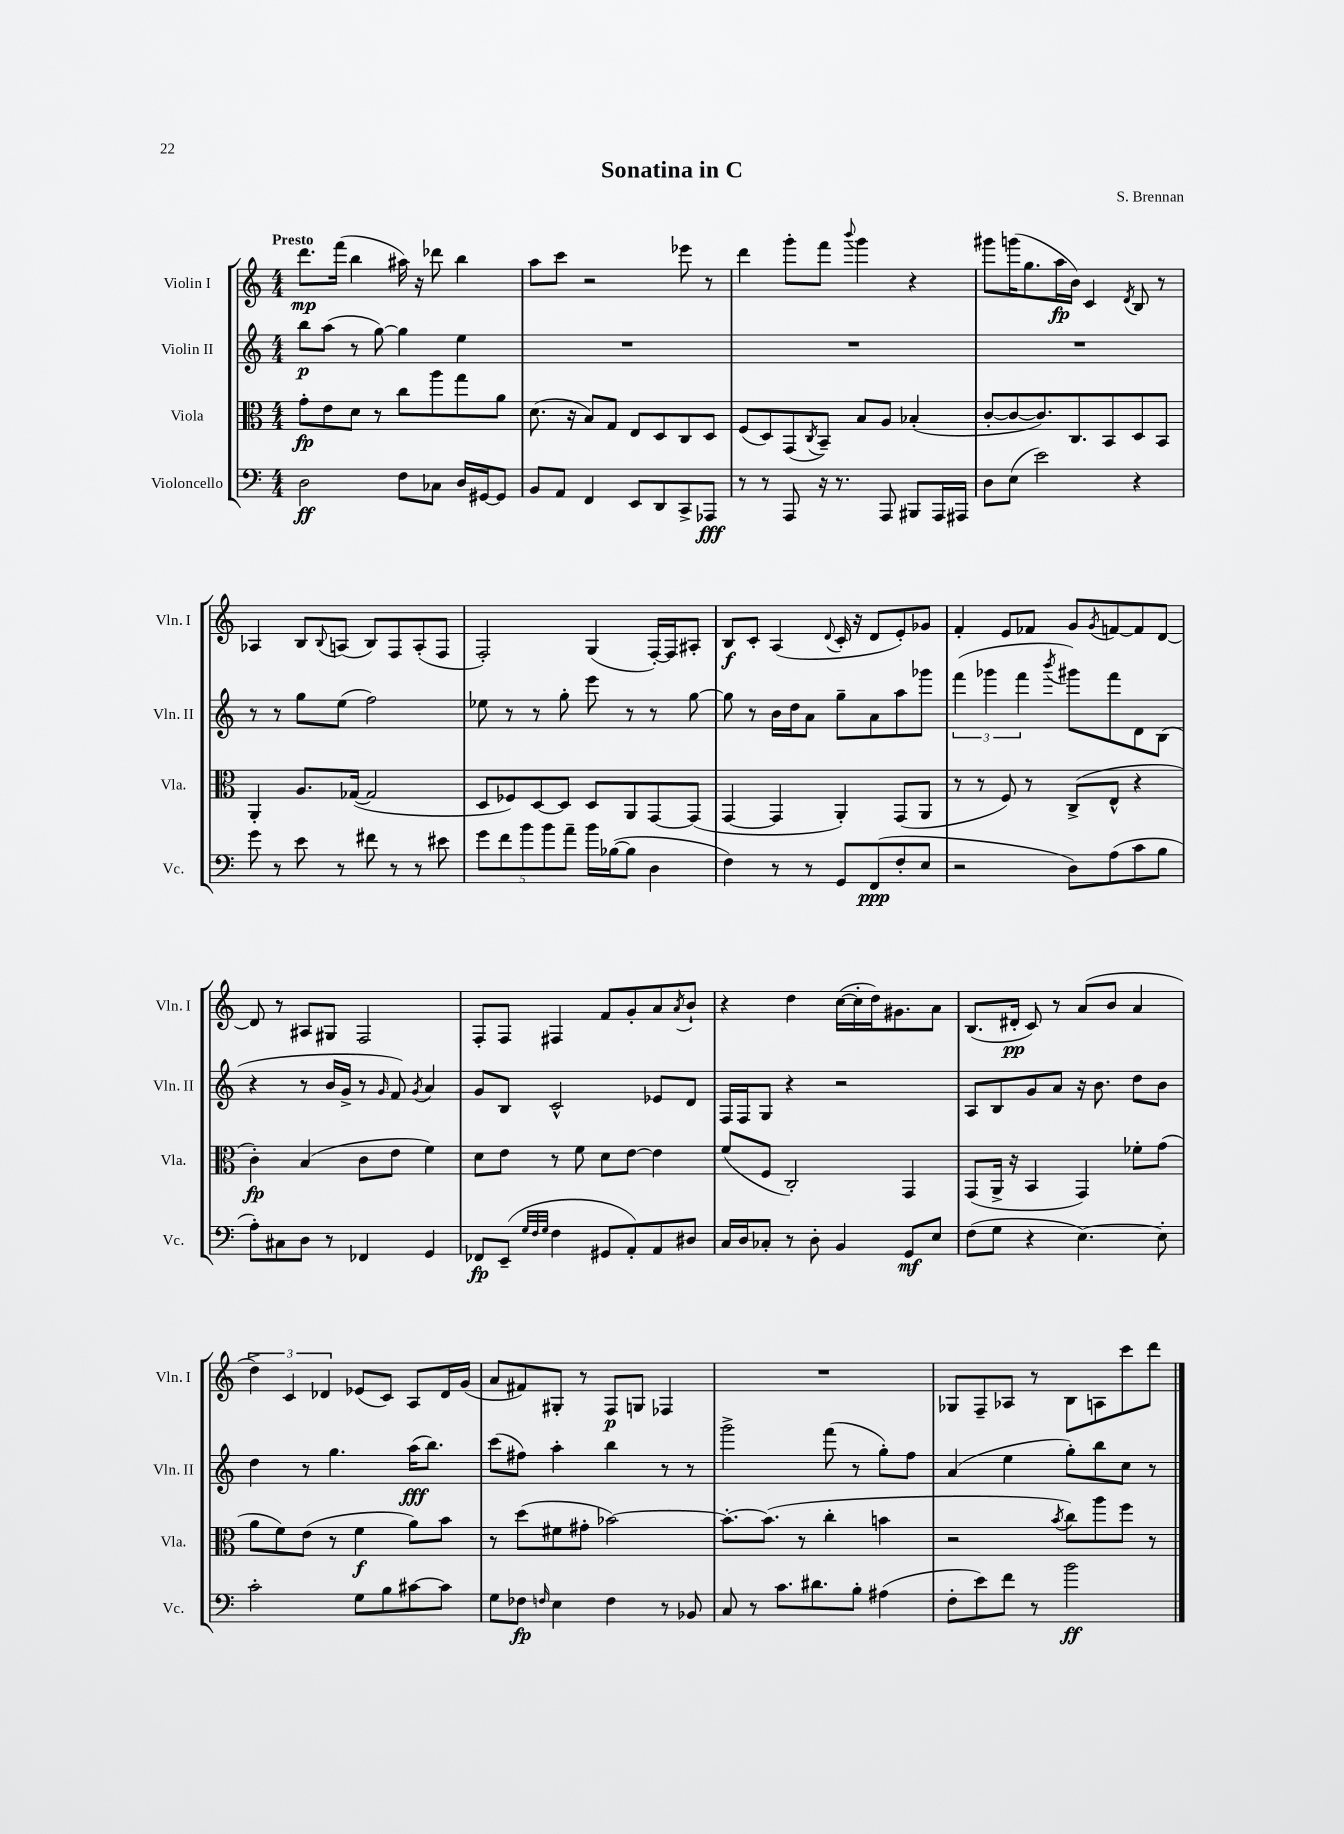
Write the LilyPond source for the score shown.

\header { title = "Sonatina in C" composer = "S. Brennan" }
<<
\new StaffGroup <<
\new Staff = "s0" \with { instrumentName = "Violin I" shortInstrumentName = "Vln. I" } {
    \clef treble \key c \major \numericTimeSignature \time 4/4 \tempo "Presto"
    d'''8.\mp f'''16( b''4 ais''16) r16 des'''8 b''4 |
    a''8 c'''8 r2 ees'''8 r8 |
    d'''4 g'''8-. f'''8 \appoggiatura { b'''8 } g'''4 r4 |
    gis'''8 g'''16( g''8. a''16\fp b'16) c'4 \acciaccatura { d'8 } b8 r8 |
    aes4 b8 \appoggiatura { b8 } a8( b8) f8 a8-.( f8 |
    f2-.) g4( f16~-.) f16 ais8-. |
    b8\f c'8-. a4( \appoggiatura { d'8 } c'16-. r16 d'8 e'8-.) ges'8 |
    f'4-. e'8 fes'8 g'8 \acciaccatura { g'8 } f'8~ f'8 d'8~ |
    d'8 r8 ais8 gis8 f2 |
    f8-. f8 fis4 f'8 g'8-. a'8 \acciaccatura { a'8 } b'8-! |
    r4 d''4 c''16~( c''16-. d''16) gis'8. a'8 |
    b8.( dis'16-.\pp c'8) r8 a'8( b'8 a'4 |
    \tuplet 3/2 { d''4->) c'4 des'4 } ees'8( c'8) a8 des'16 g'16( |
    a'8 fis'8) gis8-. r8 f8\p g8 fes4 |
    R1 |
    ges8 f8-- aes8 r8 b8 a8 c'''8 d'''8 \bar "|." |
}
\new Staff = "s1" \with { instrumentName = "Violin II" shortInstrumentName = "Vln. II" } {
    \clef treble \key c \major \numericTimeSignature \time 4/4
    b''8\p a''8( r8 g''8~) g''4 e''4 |
    R1 |
    R1 |
    R1 |
    r8 r8 g''8 e''8( f''2) |
    ees''8 r8 r8 g''8-. e'''8 r8 r8 g''8~ |
    g''8 r8 b'16 d''16 a'8 g''8-- a'8 a''8 ges'''8 |
    \tuplet 3/2 { f'''4( ges'''4 f'''4 } \acciaccatura { b'''8 } gis'''8) f'''8 d'8 b8( |
    r4 r8 b'16 g'16-> r8 \grace { g'16 } f'8) \acciaccatura { g'8 } a'4 |
    g'8 b8 c'2-^ ees'8 d'8 |
    f16 f16 g8 r4 r2 |
    a8 b8 g'8 a'8 r16 b'8. d''8 b'8 |
    d''4 r8 g''4. a''16\fff( b''8.) |
    c'''8( fis''8) a''4-. b''4 r8 r8 |
    g'''2-> f'''8( r8 g''8-.) f''8 |
    a'4( e''4 g''8-.) b''8 c''8 r8 \bar "|." |
}
\new Staff = "s2" \with { instrumentName = "Viola" shortInstrumentName = "Vla." } {
    \clef alto \key c \major \numericTimeSignature \time 4/4
    g'8-.\fp e'8 d'8 r8 c''8 a''8 g''8 a'8 |
    d'8.( r16 b8) g8 e8 d8 c8 d8 |
    f8( d8) g,8( \acciaccatura { c8 } b,8--) b8 a8 bes4-.( |
    c'8~-. c'8~ c'8.) c8. b,8 d8 b,8 |
    a,4-. a8. ges16~( ges2 |
    d8 fes8) d8~ d8 d8 a,8 g,8~ g,8( |
    g,4~ g,4 a,4-.) g,8( a,8 |
    r8 r8 f8) r8 c8->( e8-^ r4 |
    c'4-.\fp) b4( c'8 e'8 f'4) |
    d'8 e'8 r8 f'8 d'8 e'8~ e'4 |
    f'8( f8 c2-.) g,4 |
    g,8( a,16-> r16 b,4 g,4) fes'8-. g'8( |
    a'8 f'8) e'8( r8 f'4\f a'8) b'8 |
    r8 d''8( fis'8 gis'8-. bes'2~) |
    bes'8.~-. bes'8.( r8 c''4-. b'4 |
    r2 \acciaccatura { b'8 } c''8) a''8 f''8 r8 \bar "|." |
}
\new Staff = "s3" \with { instrumentName = "Violoncello" shortInstrumentName = "Vc." } {
    \clef bass \key c \major \numericTimeSignature \time 4/4
    d2\ff f8 ces8 d16 gis,16~ gis,8 |
    b,8 a,8 f,4 e,8 d,8 c,8-> aes,,8\fff |
    r8 r8 a,,8 r16 r8. a,,8 bis,,8 a,,16 ais,,16 |
    d8 e8( e'2) r4 |
    g'8 r8 e'8 r8 fis'8 r8 r8 eis'8 |
    \tuplet 5/4 { g'8 f'8 b'8 b'8 a'8-- } b'16 bes16~( bes8 d4 |
    f4) r8 r8 g,8 f,8\ppp( f8-. e8 |
    r2 d8) a8( c'8 b8 |
    a8-.) cis8 d8 r8 fes,4 g,4 |
    fes,8\fp e,8--( \grace { g32 f32 g32 } f4 gis,8 a,8-.) a,8 dis8 |
    c16 d16 ces8-. r8 d8-. b,4 g,8\mf e8 |
    f8( g8 r4 e4.~) e8-. |
    c'2-. g8 b8 cis'8~ cis'8 |
    g8 fes8\fp \grace { f16 } e4 f4 r8 bes,8 |
    c8 r8 c'8. dis'8. b8-. ais4( |
    f8-. e'8) f'8 r8 b'2\ff \bar "|." |
}
>>
>>
\layout { \context { \Score \remove "Bar_number_engraver" } }
